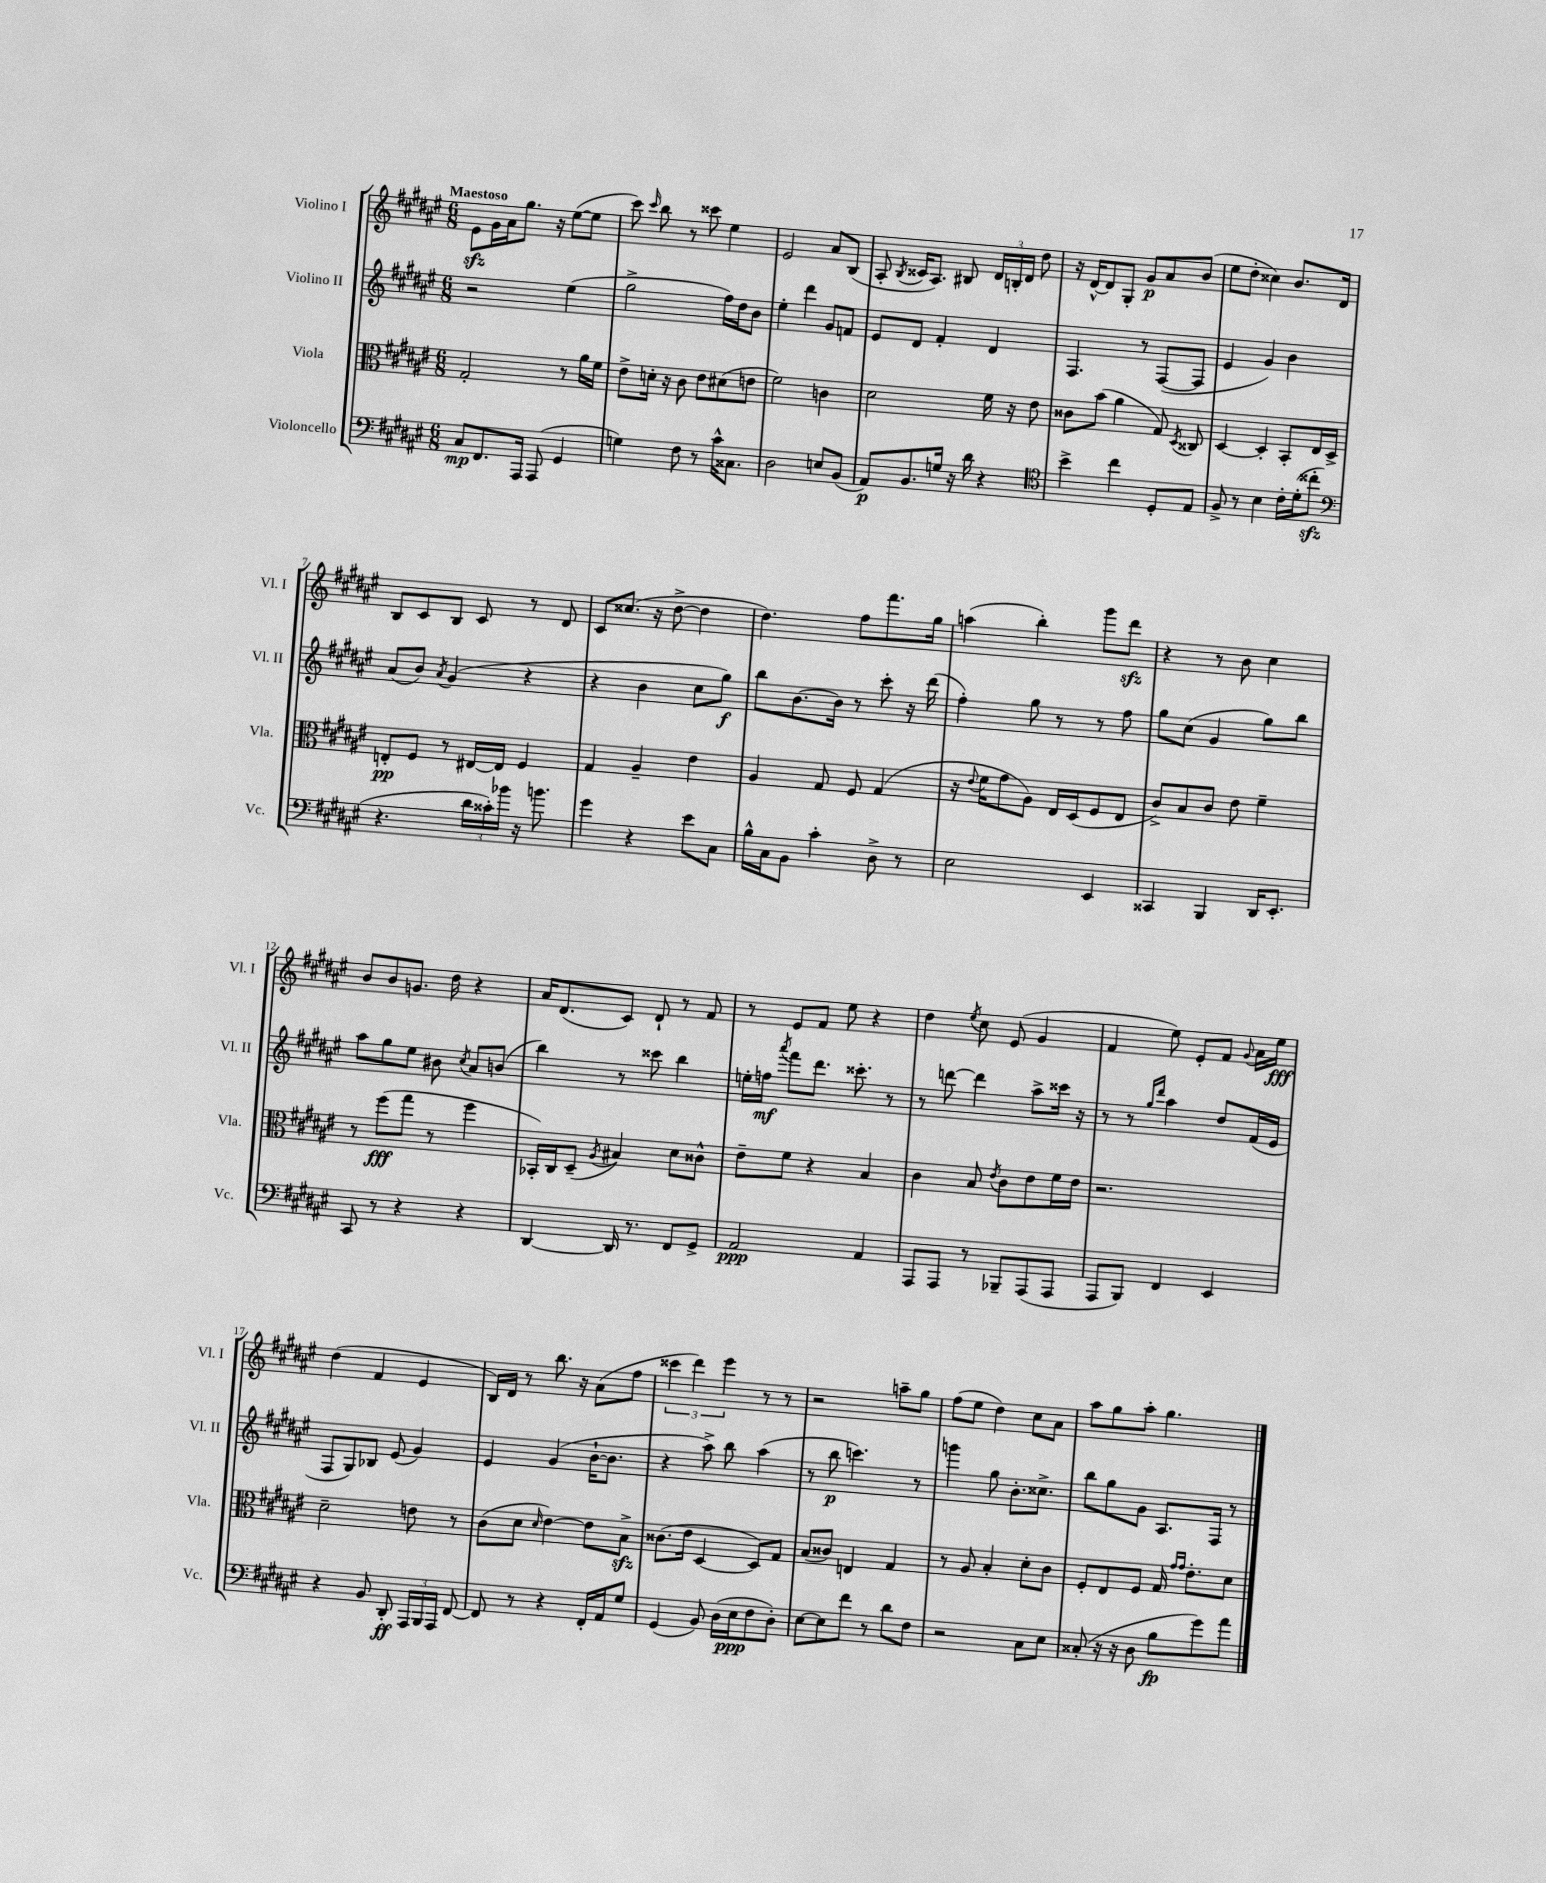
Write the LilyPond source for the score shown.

<<
\new StaffGroup <<
\new Staff = "s0" \with { instrumentName = "Violino I" shortInstrumentName = "Vl. I" } {
    \clef treble \key fis \major \numericTimeSignature \time 6/8 \tempo "Maestoso"
    \autoBeamOff eis'8[\sfz gis'16 ais'16 gis''8.] r16 eis''8[~( eis''8] |
    cis'''8) \grace { cis'''16 } b''8 r8 cisis'''8 eis''4 |
    eis'2 ais'8[ b8]( |
    ais8-. \acciaccatura { b8 } cisis'16[ ais8.]) bis8 \tuplet 3/2 { dis'16[ b16-. dis'16] } dis''8 |
    r16 dis'16[~-^ dis'8 gis8]-. gis'8[\p ais'8 b'8]( |
    eis''8[ dis''8]-. cisis''4) b'8.[ dis'16] |
    b8[ cis'8 b8] cis'8 r8 dis'8 |
    cis'8[ cisis''8.]( r16 dis''8~-> dis''4 |
    dis''4.) fis''8[ fis'''8. gis''16] |
    a''4( b''4-.) gis'''8[ dis'''8]\sfz |
    r4 r8 b'8 cis''4 |
    b'8[ b'8 g'8.] dis''16 r4 |
    ais'16[ dis'8.( cis'8]) dis'8-! r8 fis'8 |
    r8 eis'8[ fis'8] eis''8 r4 |
    dis''4 \acciaccatura { eis''8 } cis''8 eis'8( gis'4 |
    fis'4 eis''8) eis'8[-. fis'8] \appoggiatura { gis'8 } ais'16[ eis''16]\fff |
    dis''4( fis'4 eis'4 |
    b16[) dis'16] r8 b''8. r16 ais'8[( fis''8] |
    \tuplet 3/2 { cisis'''4 dis'''4) eis'''4 } r8 r8 |
    r2 a''8[-- gis''8] |
    fis''8[( eis''8] dis''4) cis''8[ ais'8] |
    ais''8[ gis''8 ais''8]-. gis''4. \bar "|." |
}
\new Staff = "s1" \with { instrumentName = "Violino II" shortInstrumentName = "Vl. II" } {
    \clef treble \key fis \major \numericTimeSignature \time 6/8
    \autoBeamOff r2 eis''4( |
    gis''2-> fis''16[) dis''16 b'8] |
    eis''4-. dis'''4 gis'8[ f'8] |
    eis'8[ dis'8] fis'4-. dis'4 |
    fis4. r8 fis8[~( fis8] |
    eis'4 gis'4) b'4 |
    ais'8[( b'8]) \acciaccatura { ais'8 } gis'4( r4 |
    r4 b'4 cis''8[ gis''8]\f) |
    b''8[ b'8.~ b'16] r8 cis'''8-. r16 dis'''16( |
    fis''4-.) gis''8 r8 r8 fis''8 |
    gis''8[ cis''8]( gis'4 gis''8[) b''8] |
    ais''8[ gis''8 eis''8] bis'8 \acciaccatura { cis''8 } ais'8[ b'8]( |
    b''4) r8 cisis'''8 b''4 |
    e''16[-. f''16]\mf \acciaccatura { ais'''8 } fis'''8[ dis'''8.] cisis'''8.-. r8 |
    r8 d'''8~ d'''4 ais''8[-> cisis'''16] r16 |
    r8 r8 \grace { gis''16[ dis'''16] } ais''4 dis''8[ fis'16( eis'16] |
    fis8[ gis8) bes8] eis'8( gis'4) |
    eis'4 gis'4( b'16[~-! b'8.] |
    r4 ais''8->) b''8 ais''4( |
    r8 b''8\p c'''4.) r8 |
    g'''4 gis''8 b'8.[-. cisis''8.]-> |
    b''8[ gis''8 gis'8] ais8.[ fis16] r8 \bar "|." |
}
\new Staff = "s2" \with { instrumentName = "Viola" shortInstrumentName = "Vla." } {
    \clef alto \key fis \major \numericTimeSignature \time 6/8
    \autoBeamOff gis2-. r8 ais'16[ fis'16] |
    eis'8[-> d'16]-. r16 cis'8 eis'8[ dis'8( e'8] |
    fis'2) c'4 |
    dis'2 fis'16 r16 eis'8 |
    cisis'8[ b'8]( ais'4 gis8) \acciaccatura { dis8 } cisis8 |
    dis4~ dis4-. b,8[-. eis16 dis16]-> |
    e8[-.\pp fis8] r8 eis16[~ eis16] fis4 |
    gis4 ais4-- eis'4 |
    ais4 gis8 fis8 gis4( |
    r16 \appoggiatura { eis'8 } fis'16[ gis'8 ais8]) eis16[ dis16( fis8 eis8] |
    cis'8[->) b8 cis'8] eis'8 fis'4-- |
    r8 fis''8[\fff( gis''8] r8 fis''4 |
    bes,16[-.) cis16 dis8]--( \acciaccatura { ais8 } bis4) dis'8[ cisis'8]-^ |
    eis'8[-- fis'8] r4 b4 |
    cis'4 b8 \acciaccatura { eis'8 } cis'8[ eis'8 fis'16 eis'16] |
    r2. |
    dis'2-- e'8 r8 |
    cis'8[( dis'8] \grace { dis'16 } eis'4~) eis'8[ b8]->\sfz |
    cisis'8.[( eis'16] dis4~ dis8[) gis8] |
    b8[( cisis'8]) e4 gis4 |
    r8 ais8 b4-. dis'8[-. cis'8] |
    fis8[-. eis8 fis8] gis16 \grace { gis'16[ gis'16] } eis'8.[-. dis'8] \bar "|." |
}
\new Staff = "s3" \with { instrumentName = "Violoncello" shortInstrumentName = "Vc." } {
    \clef bass \key fis \major \numericTimeSignature \time 6/8
    \autoBeamOff cis8[\mp fis,8. ais,,16] ais,,8( gis,4 |
    g4) fis8 r8 cis'16[-^ cisis8.] |
    dis2 e8[ b,8]( |
    ais,8[\p) b,8. g16] r16 dis'16 r4 |
    \clef tenor b'4-> cis''4 dis8[-. eis8] |
    fis8-> r8 b4 cis'16[-. dis'16-.( cisis''8]-.\sfz |
    \clef bass r4. \tuplet 3/2 { dis'16[ cisis'16-.) bes'16] } r16 b'8. |
    gis'4 r4 eis'8[ cis8] |
    b16[-^ cis16 b,8] cis'4-. dis8-> r8 |
    eis2 eis,4 |
    cisis,4 b,,4 dis,16[ eis,8.]-. |
    cis,8 r8 r4 r4 |
    dis,4~ dis,16 r8. fis,8[ gis,8]-> |
    ais,2\ppp ais,4 |
    ais,,8[ ais,,8] r8 bes,,8[-- ais,,8( ais,,8] |
    ais,,8[ b,,8]) fis,4 eis,4 |
    r4 b,8 dis,8-.\ff \tuplet 3/2 { ais,,16[ b,,16 ais,,16] } fis,8~ |
    fis,8 r8 r4 fis,16[-. ais,16 gis8] |
    gis,4( b,8) dis16[( eis16\ppp fis8 dis8]-.) |
    eis8[~ eis8 fis'8] r8 dis'8[ fis8] |
    r2 cis8[ eis8] |
    cisis8-.( r16 r16 dis8 b8[\fp gis'8) ais'8] \bar "|." |
}
>>
>>
